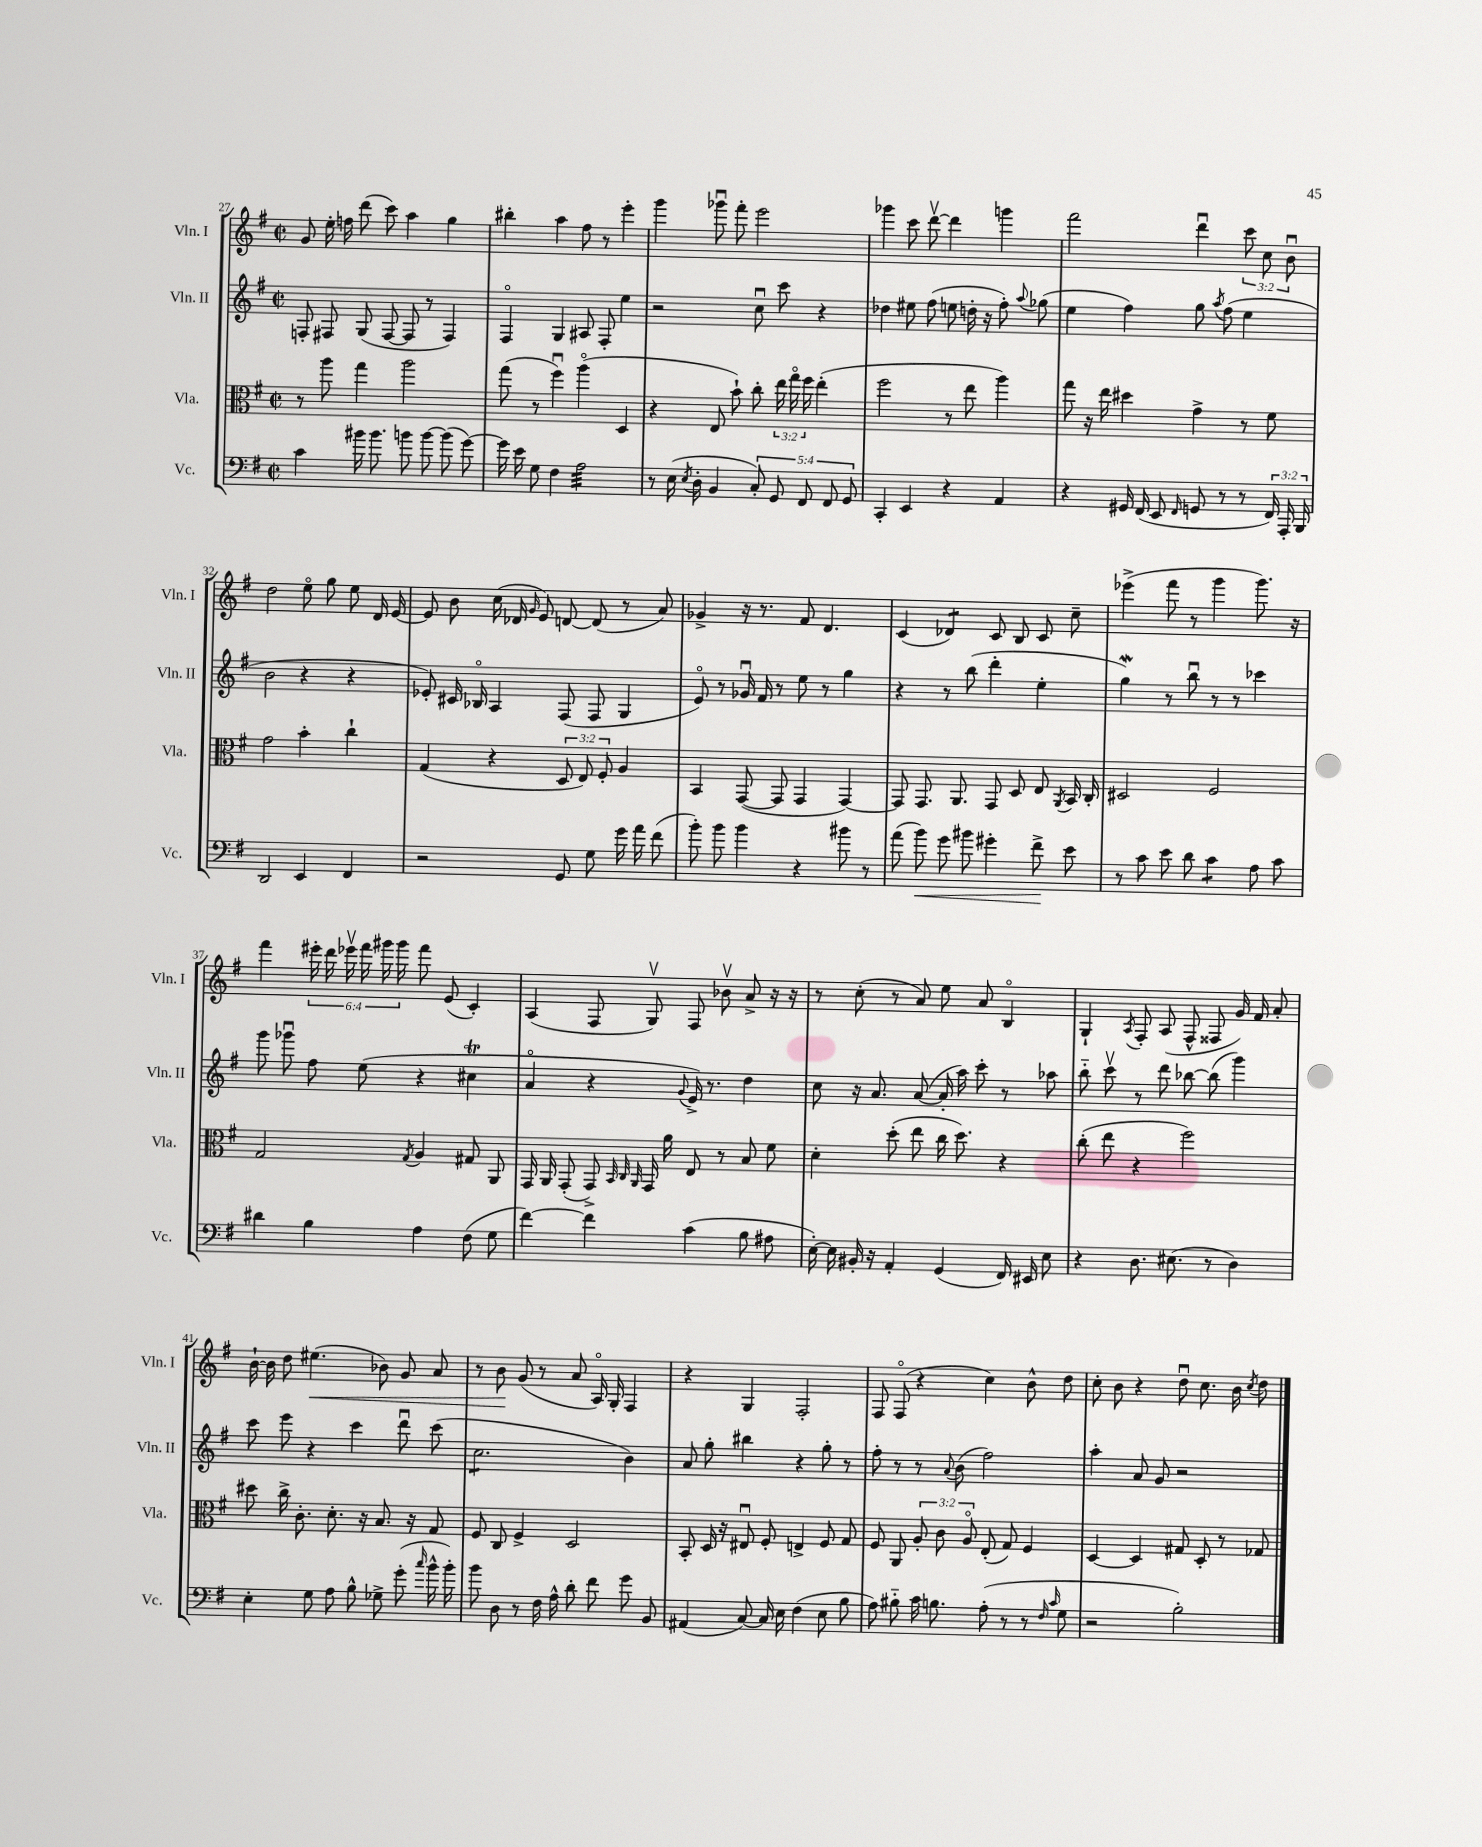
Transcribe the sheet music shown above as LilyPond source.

<<
\new StaffGroup <<
\new Staff = "s0" \with { instrumentName = "Vln. I" shortInstrumentName = "Vln. I" } {
    \clef treble \key g \major \defaultTimeSignature \time 2/2 \override Staff.TupletNumber.text = #tuplet-number::calc-fraction-text
    \autoBeamOff g'8 e''16-. f''16 d'''8( c'''8) a''4 g''4 |
    bis''4-. a''4 fis''8 r8 e'''4-. |
    g'''4 ges'''8\downbow fis'''8-. e'''2 |
    ges'''4 c'''8 d'''8~\upbow d'''4 g'''4 |
    fis'''2 d'''4\downbow \tuplet 3/2 { c'''8 c''8 b'8\downbow } |
    d''2 e''8\flageolet g''8 e''8 d'16 e'16~ |
    e'8 b'8 c''16( des'16 \grace { g'16 } e'8) d'8~ d'8( r8 a'8) |
    ges'4-> r16 r8. fis'8 d'4. |
    c'4( des'4:8) c'8 b8 c'8 c''8-- |
    ees'''4->( fis'''8 r8 g'''4 g'''8.) r16 |
    fis'''4 \tuplet 6/4 { eis'''16-. d'''16 ees'''16\upbow fis'''16 gis'''16 gis'''16 } fis'''8 e'8( c'4-.) |
    a4( fis8 g8\upbow) fis8 bes'8\upbow a'8-> r16 r16 |
    r8 c''8-.( r8 a'8) e''8 a'8 b4\flageolet |
    g4-! \acciaccatura { a8 } fis8-. a8( fis8-^ fisis8 g'16) fis'16 a'8-. |
    b'16~-! b'16 d''8 eis''4.\<( bes'8) g'8 a'8 |
    r8 b'8\! g'8( r8 a'8 a16\flageolet) g16-. fis4 |
    r4 g4 fis2-. |
    fis8 fis8\flageolet( r4 c''4) b'8-^ d''8 |
    c''8-. b'8 r4 d''8\downbow c''8. b'16 \acciaccatura { c''8 } d''8 \bar "|." |
}
\new Staff = "s1" \with { instrumentName = "Vln. II" shortInstrumentName = "Vln. II" } {
    \clef treble \key g \major \defaultTimeSignature \time 2/2
    \autoBeamOff f8-. fis8 g8( fis8~ fis8 r8 fis4) |
    fis4\flageolet g4 ais8 fis8-. e''4 |
    r2 c''8\downbow c'''8 r4 |
    des''4 eis''8 fis''8( e''8 d''16-. r16 fis''8-.) \appoggiatura { a''8 } ges''8( |
    e''4 fis''4) g''8 \acciaccatura { a''8 } fis''8( e''4 |
    b'2 r4 r4 |
    ees'8-.) cis'16 bes16\flageolet a4 fis8( fis8 g4 |
    e'8\flageolet) r8 ges'16\downbow fis'16 r8 e''8 r8 g''4 |
    r4 r8 b''8( d'''4-. e''4-. |
    g''4\mordent) r8 b''8\downbow r8 r8 ces'''4 |
    g'''8 ges'''8\downbow fis''8 e''8( r4 cis''4\trill |
    a'4\flageolet r4 \appoggiatura { g'8 } e'16->) r8. d''4 |
    c''8 r16 a'8. a'8~( a'16-. a''16) c'''8-. r8 aes''8 |
    b''8-_ c'''8\upbow r8 d'''8 bes''8~ bes''8( g'''4) |
    c'''8 e'''8 r4 c'''4 d'''8\downbow c'''8( |
    c''2.:8 b'4) |
    a'8 g''8-. bis''4 r4 g''8-. r8 |
    fis''8-. r8 r8 \appoggiatura { a'8 } b'8( fis''2) |
    a''4-. a'8 g'8 r2 \bar "|." |
}
\new Staff = "s2" \with { instrumentName = "Vla." shortInstrumentName = "Vla." } {
    \clef alto \key g \major \defaultTimeSignature \time 2/2 \override Staff.TupletNumber.text = #tuplet-number::calc-fraction-text
    \autoBeamOff r8 a''8 g''4 a''2 |
    g''8( r8 fis''4\downbow) a''4\flageolet( d4 |
    r4 e8 b'8-!) c''8-. \tuplet 3/2 { e''16 g''16\flageolet fis''16 } e''4-.( |
    fis''2 r8 e''8 a''4) |
    g''8 r16 e''16 dis''4 g'4-> r8 fis'8 |
    g'2 b'4-. c''4-! |
    g4( r4 \tuplet 3/2 { d8 e8) fis8-. } a4 |
    b,4 g,8~( g,8 g,4 g,4~) |
    g,8 g,8. a,8. g,8 d8 e8 \acciaccatura { a,8 } b,16 c16-. |
    dis2 fis2 |
    g2 \acciaccatura { g8 } a4 gis8 a,8 |
    g,16 a,16 g,8-.( g,8->) \grace { b,32 c32 a,32 } g,16 a'16 e8 r8 b8 fis'8 |
    d'4-. d''8-.( e''8 c''16 d''8.) r4 |
    c''8-.( e''8 r4 fis''2) |
    dis''8 c''16-> c'8.-. d'8.-. r16 b8. r16 g8 |
    fis8 c8 fis4-> d2 |
    b,8-. d16 r16 eis8\downbow fis8-. e4-> fis8 g8 |
    fis8 a,8 \tuplet 3/2 { a8-. c'8 a8\flageolet } e8-.( g8) fis4 |
    d4~ d4 gis8 d8-. r8 ges8 \bar "|." |
}
\new Staff = "s3" \with { instrumentName = "Vc." shortInstrumentName = "Vc." } {
    \clef bass \key g \major \defaultTimeSignature \time 2/2 \override Staff.TupletNumber.text = #tuplet-number::calc-fraction-text
    \autoBeamOff c'4 bis'16 bis'8. b'8 b'8~ b'8( g'8~) |
    g'16 e'16 g8 fis4 a2:32 |
    r8 e16( \acciaccatura { e8 } d16-. b,4 \tuplet 5/4 { c8-.) g,8 fis,8 fis,8 g,8 } |
    c,4-. e,4 r4 a,4 |
    r4 gis,16 fis,16( e,8 \grace { fis,16 } g,8 r8 r8 \tuplet 3/2 { fis,16) a,,16-. b,,16 } |
    d,2 e,4 fis,4 |
    r2 g,8 g8 g'16 a'16 fis'8( |
    b'8-.) b'8 b'4 r4 bis'8 r8 |
    a'8( b'8\<) g'8 bis'8 gis'4-. fis'8->\! e'8 |
    r8 c'8 e'8 d'8 c'4:8 a8 c'8 |
    dis'4 b4 a4 fis8( g8 |
    fis'4~) fis'4 c'4( b8 ais8 |
    e16~-.) e16 bis,16-. r16 a,4-. g,4( fis,16) eis,16 e8 |
    r4 d8. eis8.( r8 d4) |
    e4-. g8 a8 b8-^ ges8-> g'8-.( \grace { c''16 } b'16-^ b'16-.) |
    b'8 d8 r8 fis16 a16-^ d'8-. fis'8 g'8 b,8 |
    ais,4( c8~) c16 e16 fis4( e8 b8 |
    a8) bis8-_ c'16 b8. a8-.( r8 r8 \grace { fis16 c'16 } g8 |
    r2 b2-.) \bar "|." |
}
>>
>>
\layout { \context { \Score currentBarNumber = #27 } }
